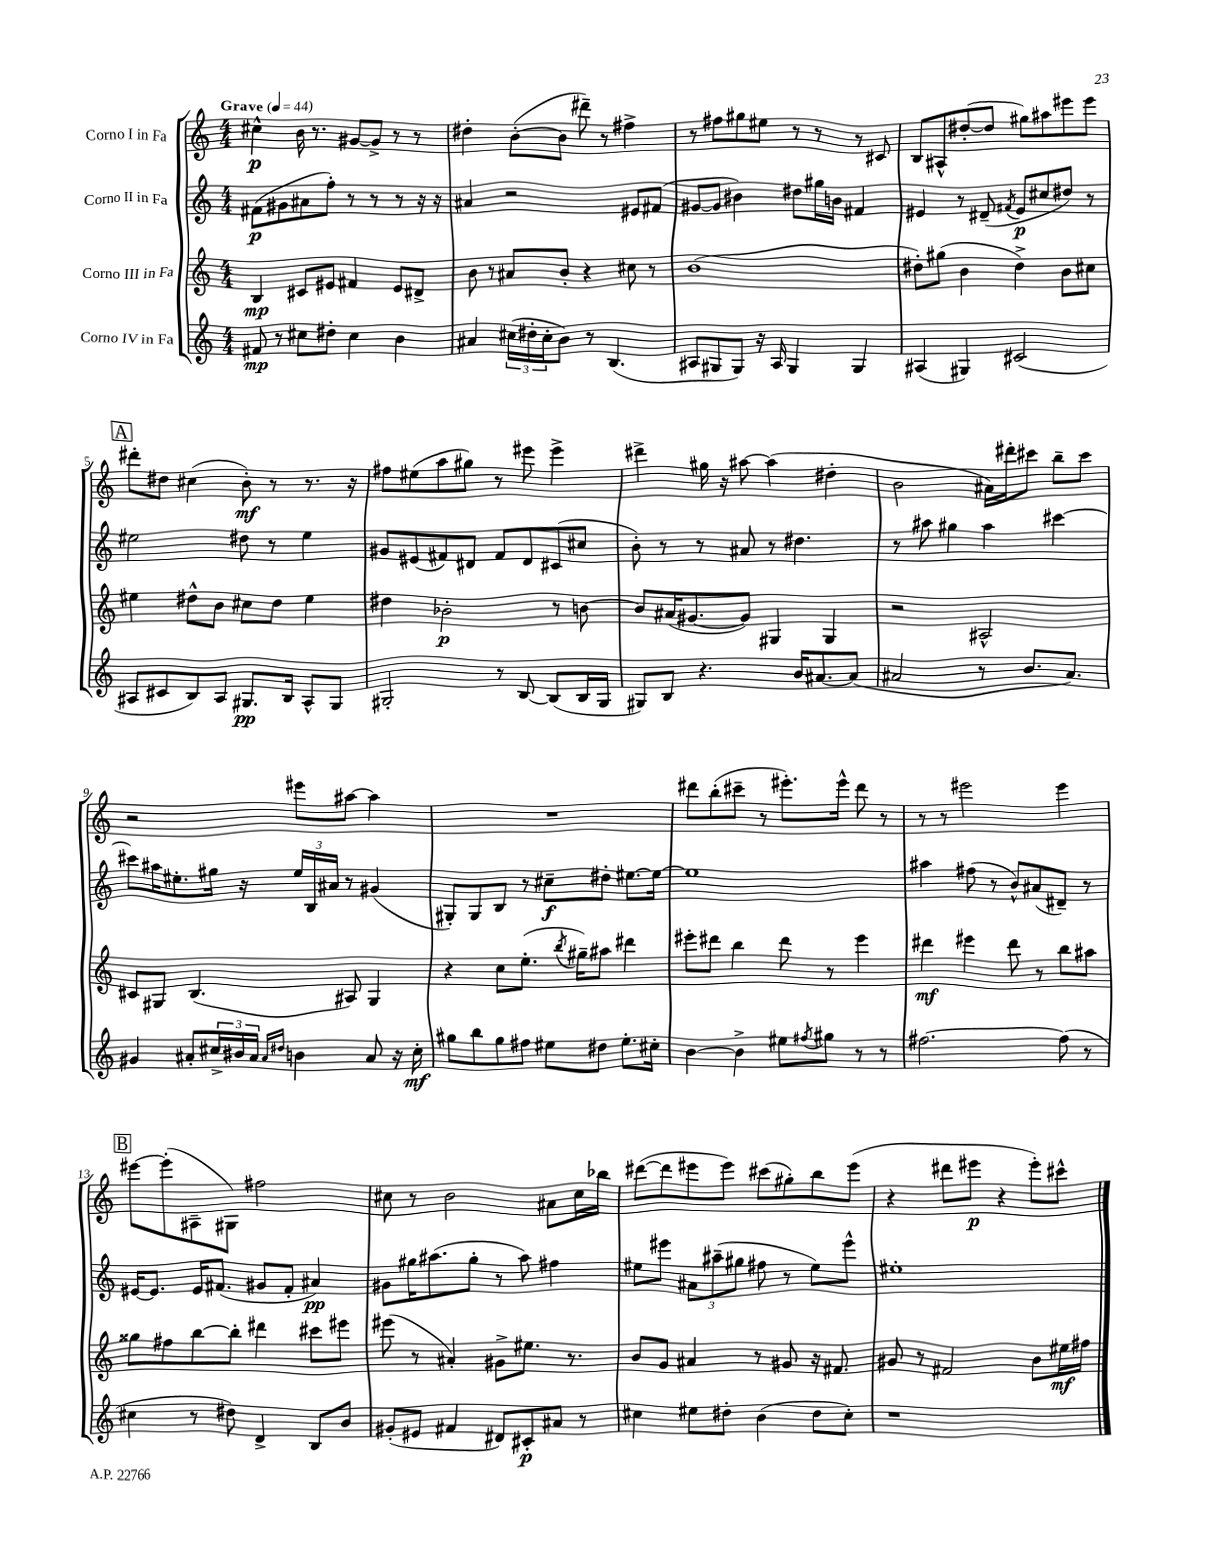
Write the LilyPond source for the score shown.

<<
\new StaffGroup <<
\new Staff = "s0" \with { instrumentName = "Corno I in Fa" } {
    \clef treble \key c \major \numericTimeSignature \time 4/4 \tempo "Grave" 4 = 44
    cis''4-^\p b'16 r8. gis'8~ gis'8-> r8 r8 |
    dis''4-. b'8~-.( b'8 dis'''8--) r8 fis''4-> |
    r8 fis''8 gis''8 eis''8 r8 r8 r8 cis'8 |
    b8 ais8-^ dis''8~-.( dis''8 gis''8) ais''8 eis'''8 eis'''8 |
    \mark \markup { \box "A" } dis'''8-. dis''8 cis''4( b'8-.\mf) r8 r8. r16 |
    fis''8 eis''8( a''8 gis''8) r8 eis'''8 eis'''4-> |
    dis'''4-> gis''16 r16 ais''8~ ais''4( dis''4-. |
    b'2 ais'16) dis'''16-. cis'''8 b''8-- cis'''8 |
    r2 eis'''8 ais''8~ ais''4 |
    R1 |
    dis'''8 b''8-.( cis'''8-- r8 eis'''8.-.) eis'''16-^ dis'''8 r8 |
    r8 r8 eis'''2 eis'''4 |
    \mark \markup { \box "B" } eis'''8~ eis'''8-.( ais8-- gis8) fis''2 |
    cis''8 r8 b'2 ais'8 cis''16 bes''16 |
    dis'''8~( dis'''8 eis'''8 eis'''8) cis'''8( gis''8-.) b''8 eis'''8( |
    r4 dis'''8 eis'''8\p r4 eis'''8-.) cis'''8-^ \bar "|." |
}
\new Staff = "s1" \with { instrumentName = "Corno II in Fa" } {
    \clef treble \key c \major \numericTimeSignature \time 4/4
    fis'8\p( gis'8 ais'8 f''8-.) r8 r8 r8 r16 r16 |
    ais'4 r2 eis'8 fis'8( |
    gis'8~ gis'8 bis'4) dis''8 gis''16 b'16 fis'4 |
    eis'4 r8 dis'8--( \acciaccatura { fis'8 } eis'8\p cis''8 dis''8) r8 |
    \mark \markup { \box "A" } eis''2 dis''8 r8 eis''4 |
    gis'8 eis'8( fis'8) dis'8 fis'8 dis'8 cis'8( cis''8 |
    b'8-.) r8 r8 ais'8 r8 dis''4. |
    r8 ais''8 gis''4 ais''4 cis'''4~ |
    cis'''8 ais''16 eis''8.-. gis''16 r16 \tuplet 3/2 { eis''16 b16 ais'16 } r8 gis'4( |
    gis8-.) gis8 b8 r8 cis''8--\f dis''8-. eis''8.~ eis''16~ |
    eis''1 |
    ais''4 fis''8( r8 b'8-^) ais'8( dis'8--) r8 |
    \mark \markup { \box "B" } eis'16~ eis'8. eis'16 fis'8.( gis'8 fis'8-. ais'4\pp) |
    gis'8 gis''16 ais''8.( gis''8-. r8 ais''8) fis''4 |
    eis''8 eis'''8 \tuplet 3/2 { ais'8 ais''8--( gis''8 } fis''8 r8 eis''8) eis'''8-^ |
    eis''1-. \bar "|." |
}
\new Staff = "s2" \with { instrumentName = "Corno III in Fa" } {
    \clef treble \key c \major \numericTimeSignature \time 4/4
    b4\mp cis'8 eis'8 fis'4 eis'8 dis'8-> |
    b'8 r8 ais'8 b'8-. r4 cis''8 r8 |
    b'1( |
    dis''8-.) gis''8( b'4 dis''4->) b'8 cis''8 |
    \mark \markup { \box "A" } eis''4 dis''8-^ b'8 cis''8 dis''8 eis''4 |
    dis''4 bes'2-.\p r8 b'8~ |
    b'8 ais'16( gis'8.~ gis'8) gis4 gis4 |
    r2 ais2-^ |
    cis'8 gis8 b4.( ais8) gis4 |
    r4 c''8 e''8.-.( \acciaccatura { b''8 } gis''16--) ais''8 dis'''4 |
    eis'''8-. dis'''8 b''4 dis'''8 r8 eis'''4 |
    dis'''4\mf eis'''4 dis'''8 r8 b''8 ais''8 |
    \mark \markup { \box "B" } gisis''8 fis''8 b''8~ b''8-. dis'''4 cis'''8 eis'''8 |
    eis'''8( r8 ais'4-.) gis'8-> eis''8. r8. |
    b'8 g'8 ais'4 r8 gis'8 r16 fis'8. |
    gis'8 r8 fis'2 b'8 eis''16\mf fis''16 \bar "|." |
}
\new Staff = "s3" \with { instrumentName = "Corno IV in Fa" } {
    \clef treble \key c \major \numericTimeSignature \time 4/4
    fis'8\mp r8 cis''8 dis''8-. cis''4 b'4 |
    ais'4 \tuplet 3/2 { cis''16( dis''16-. cis''16-. } b'8) r8 b4.( |
    ais8 gis8 gis8) r16 ais16 gis4 gis4 |
    ais4( gis4) cis'2( |
    \mark \markup { \box "A" } ais8 cis'8 b8) ais8 gis8.\pp b16 ais8-^ gis8 |
    gis2-. r8 b8~ b8( b16 gis16 |
    gis8) b8 r4. b'16 ais'8.~ ais'8( |
    ais'2 r8 b'8. ais'8.) |
    gis'4 ais'8-. \tuplet 3/2 { cis''16-> bis'16 ais'16 } \grace { ais'16 dis''16 } b'4 ais'8 r16 cis''16-.\mf |
    gis''8 b''8 gis''8 fis''8 eis''8 dis''8 eis''8.-. cis''16-. |
    b'4~ b'4-> eis''8 \acciaccatura { fis''8 } gis''8 r8 r8 |
    fis''2.~ fis''8( r8 |
    \mark \markup { \box "B" } cis''4 r8 dis''8) d'4-> b8 b'8 |
    gis'8-.( eis'8 fis'4 dis'8) cis'8-.\p ais'8 r8 |
    cis''4 eis''8 dis''8-. b'4( dis''8 cis''8-.) |
    r1 \bar "|." |
}
>>
>>
